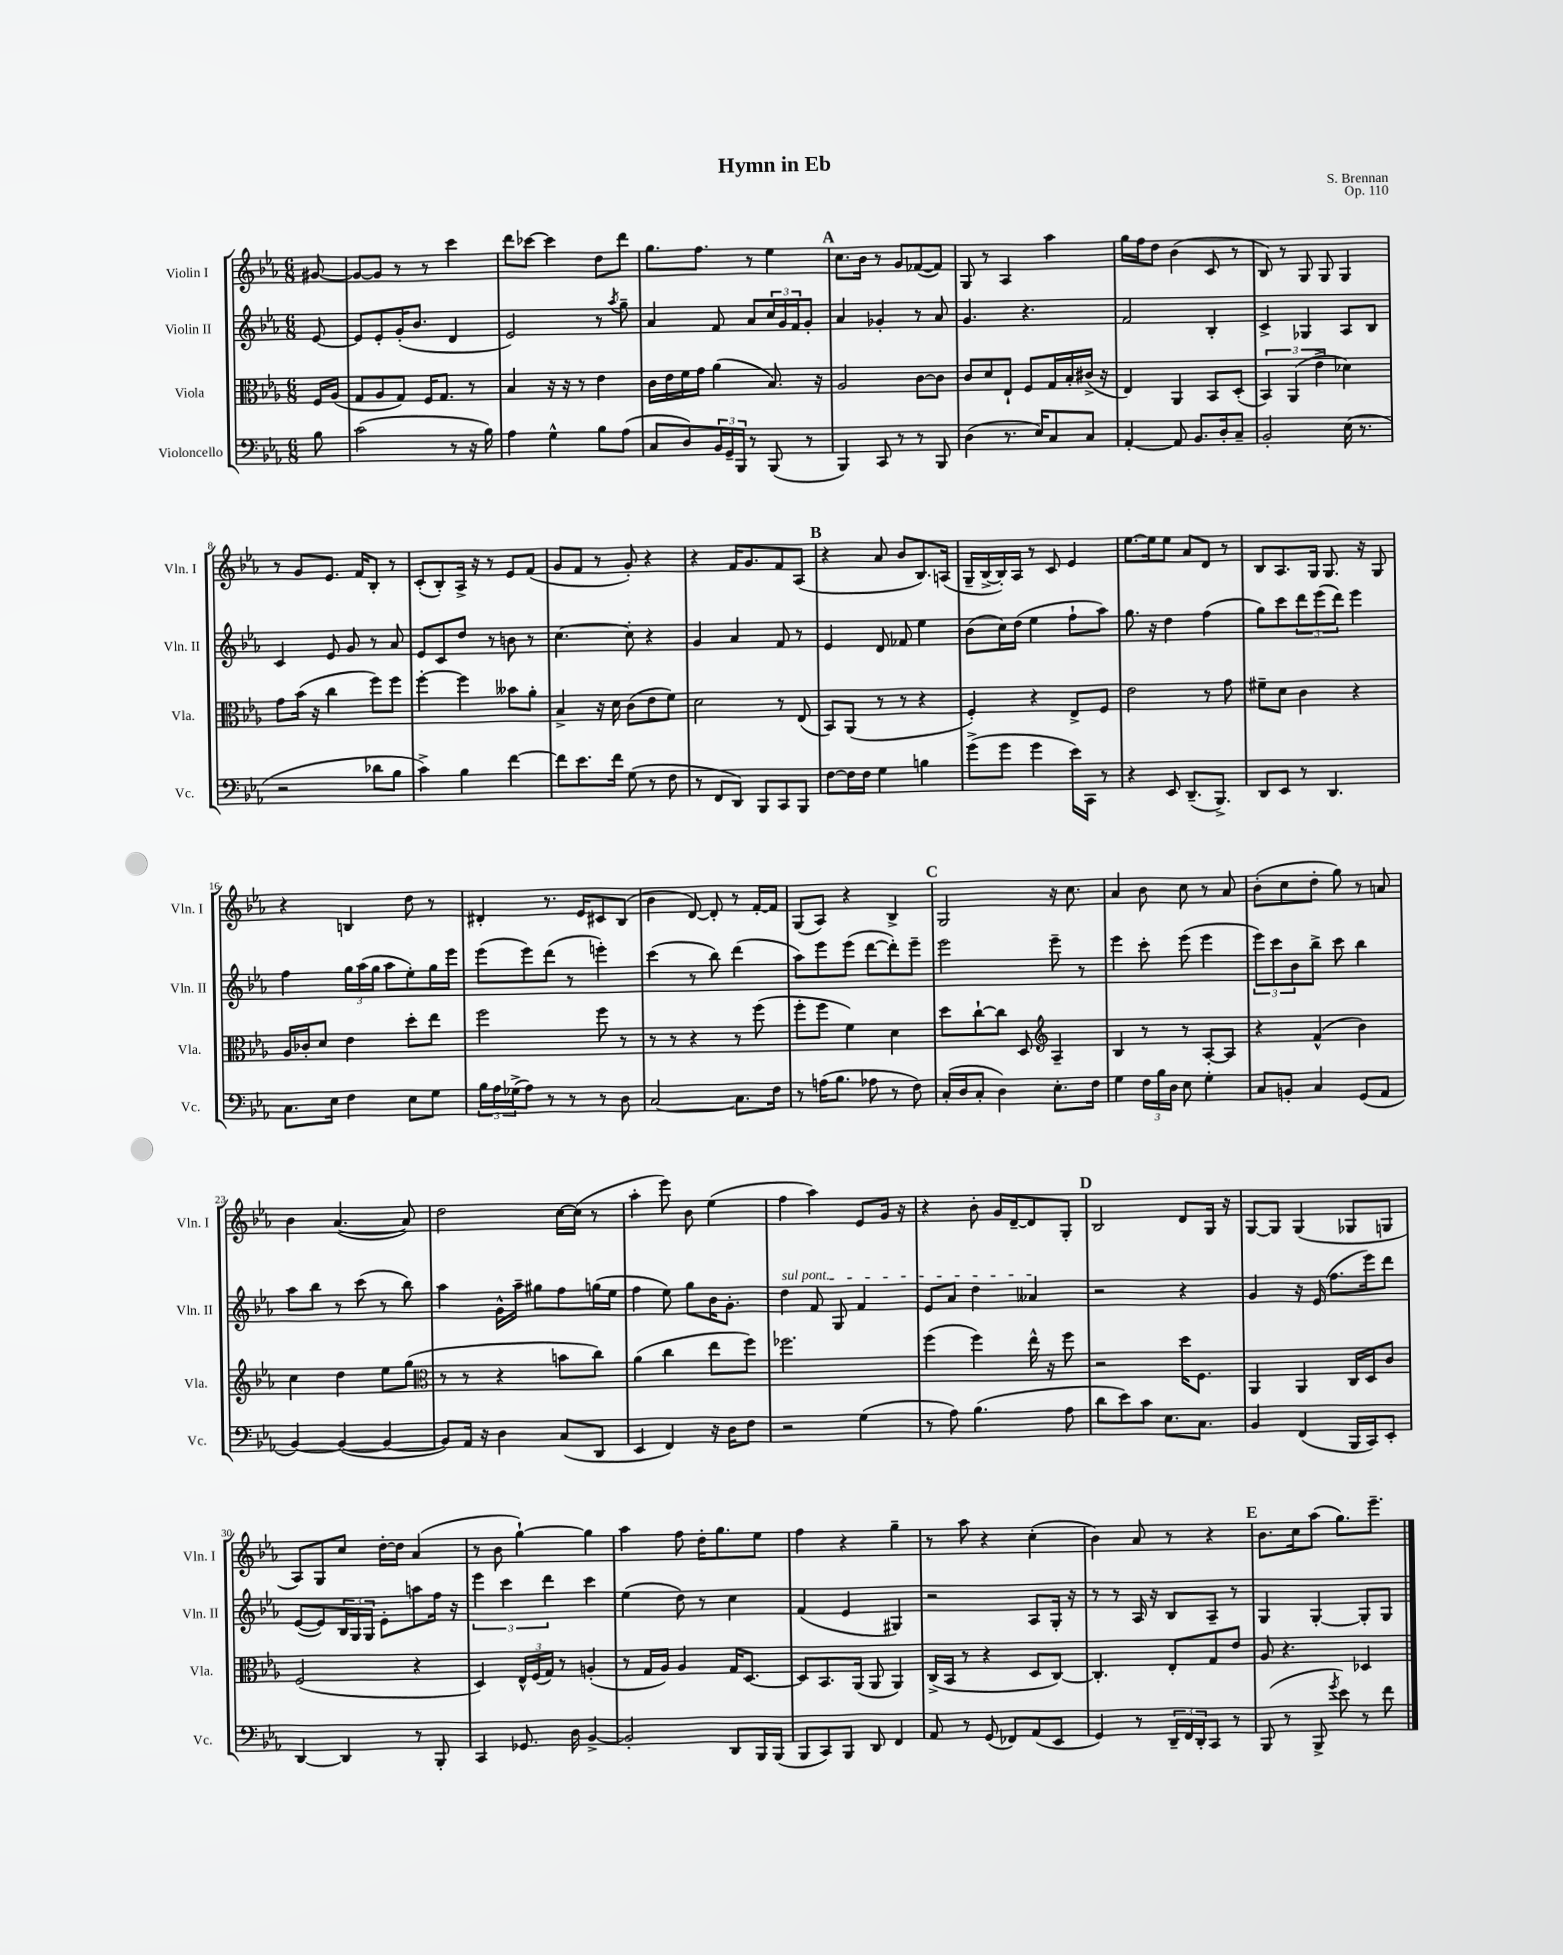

**kern	**kern	**kern	**kern
*part4	*part3	*part2	*part1
*staff4	*staff3	*staff2	*staff1
*I"Violoncello	*I"Viola	*I"Violin II	*I"Violin I
*I'Vc.	*I'Vla.	*I'Vln. II	*I'Vln. I
*clefF4	*clefC3	*clefG2	*clefG2
*k[b-e-a-]	*k[b-e-a-]	*k[b-e-a-]	*k[b-e-a-]
*M6/8	*M6/8	*M6/8	*M6/8
=	=	=	=
8B-\	16F/LL	[8e-/	[8g#X/
.	(16A-/JJ	.	.
=1	=1	=1	=1
(2c\	8G/L	8e-/L]	8g#/L_
.	8A-/	8e-'/	8g#/J]
.	8G/J)	(16g'/K	8r
.	.	8.b-/J	.
.	16F/KL	.	8r
.	8.G/J	.	.
8r	.	4d/	4ccc\
16r	8r	.	.
16B-\)	.	.	.
=2	=2	=2	=2
4A-\	4B-/	2e-/)	8ddd\L
.	.	.	[8ccc-X\J
4G^^\	16r	.	4ccc-\]
.	16r	.	.
.	8r	.	.
8B-\L	4e-\	8r	8dd\L
.	.	8qaa-/	.
(8A-\J	.	8gg~\	8ddd\J
=3	=3	=3	=3
8C/L	16c\LL	4a-/	8.gg\L
.	16e-\	.	.
8D/)	16f\	.	.
.	16g\JJ	.	8.ff\J
24BB-/L	(4a-\	8f/	.
24GG~/	.	.	.
24BBB-/JJ	.	.	.
8r	.	8a-/L	8r
(8BBB-/	8.B-/)	24cc/L	4ee-\
.	.	24g/	.
.	.	24f/J	.
8r	.	8g'/J	.
.	16r	.	.
!!LO:REH:place=s1:t=A
=4	=4	=4	=4
4BBB-/)	2A-/	4a-/	8.cc\L
.	.	.	16b-\Jk
8CC/	.	4g-X'/	8r
8r	.	.	8g/L
8r	[8c\L	8r	([8f-X/
8BBB-/	8c\J]	8a-/	8f-/J])
=5	=5	=5	=5
(4D\	8c/L	4.g/	8G/
.	8d/	.	8r
8.r	8E-`/J	.	4A-/
.	8F/L	4.r	.
16E-/KL)	.	.	.
8C/	16G/L	.	4aa-\
.	16B-'/	.	.
8C/J	(16c#X^/JJ	.	.
.	16r	.	.
=6	=6	=6	=6
[4AA-'/	4E-/)	2f/	16gg\LL
.	.	.	16ff\J
.	.	.	8dd\J
8AA-/]	4AA-/	.	(4b-\
8.BB-/L	.	.	.
.	8BB-/L	4B-'/	8c/
16D'/k	.	.	.
8C~/J	(8D'/J	.	8r
=7	=7	=7	=7
2BB-'/	6BB-/)	4c^/	8B-/)
.	.	.	8r
.	(6AA-/	.	.
.	.	4G-X/	8G/
.	6e-^\	.	.
.	.	.	8G/
(16E-\	4d-X\)	8A-/L	4G/
8.r	.	.	.
.	.	8B-/J	.
!!LO:LB:g=z
=8	=8	=8	=8
2r	8g\L	4c/	8r
.	(16b-\Jk	.	8g/L
.	16r	.	.
.	4cc\	8e-/	8.e-/J
.	.	8g/	.
.	.	.	16f/KL
8d-X\L	8ff\L)	8r	8B-'/J
8B-\J	8ff\J	8a-/	8r
=9	=9	=9	=9
4c^\)	[4ff'\	8e-/L	(8c'/L
.	.	8c/	8B-'/)
4B-\	4ff\]	8dd/J	16A-^/Jk
.	.	.	16r
.	.	8r	8r
[4f\	8b--X\L	8bn\	8e-/L
.	8a-'\J	8r	(8f/J
=10	=10	=10	=10
8f\L]	4B-^/	[4.cc\	8g/L
8.e-\	.	.	8f/J
.	16r	.	8r
16f\Jk	16d\	.	.
(8G\	(8c\L	8cc'\]	8g'/)
8r	8e-\	4r	4r
8F\	8f\J)	.	.
=11	=11	=11	=11
8r	2d\	4g/	4r
8FF/L	.	.	.
8DD/J)	.	4a-/	16f/KL
.	.	.	8.g/
8BBB-/L	.	.	.
8CC/	8r	8f/	8f/
8BBB-/J	(8E-/	8r	(8A-/J
!!LO:REH:place=s1:t=B
=12	=12	=12	=12
[8F\L	8BB-/L)	4e-/	4r
16F\L]	(8AA-/J	.	.
16F\JJ	.	.	.
4G\	8r	8d/	8a-/
.	8r	8f-X/	8b-/L
4Bn\	4r	4ee-\	8.B-/)
.	.	.	(16An/Jk
=13	=13	=13	=13
(8g^\L	4F'/)	(8b-\L	16G~/LL
.	.	.	[16B-^/
8g\J	.	16cc\L)	16B-'/])
.	.	(16dd\JJ	16A-/JJ
4g\	4r	4ee-\	8r
.	.	.	8c/
16e-\LL)	8E-^/L	8ff`\L	4e-/
16CC\JJ	.	.	.
8r	8F/J	8aa-\J)	.
=14	=14	=14	=14
4r	2e-\	8.gg\	[8.ee-\L
.	.	16r	16ee-\k]
8EE-/	.	4dd\	8ee-\J
(8.DD~/L	.	.	8a-/L
.	8r	(4ff\	8d/J
8.BBB-^/J)	.	.	.
.	8g\	.	8r
=15	=15	=15	=15
8DD/L	8f#X~\L	8gg\L)	8B-/L
8EE-/J	8d\J	8ccc\	8.A-/
8r	4c\	12ddd\	.
.	.	.	16G/Jk
.	.	(12eee-\	.
4.DD/	.	.	8.G/
.	.	12ddd\J)	.
.	4r	4eee-\	.
.	.	.	16r
.	.	.	8G/
!!LO:LB:g=z
=16	=16	=16	=16
8.C\L	16A-/LL	4ff\	4r
.	16c-X'/J	.	.
.	8d/J	.	.
16E-\Jk	.	.	.
4F\	4e-\	24gg\LL	4Bn/
.	.	(24aa-\	.
.	.	24gg\JJ	.
.	.	8aa-\L	.
8E-\L	8dd'\L	8ee-'\)	8dd\
8G\J	8ee-\J	16gg\L	8r
.	.	16eee-\JJ	.
=17	=17	=17	=17
24B-\LL	2ff\	(8eee-\L	4d#X'/
24A-\	.	.	.
(24G-X^\J	.	.	.
8A-\J)	.	8eee-\)	.
8r	.	(8ddd\J	8.r
8r	.	8r	.
.	.	.	16e-/KL
8r	8ff\	4eeen'\)	8c#X/
8D\	8r	.	(8B-/J
=18	=18	=18	=18
[2C/	8r	(4ccc\	4b-\
.	8r	.	.
.	4r	8r	[8d/)
.	.	8bb-\)	8d'/]
8.C\L]	8r	(4ddd\	8r
.	(8ff\	.	[16f'/LL
16F\Jk	.	.	16f/JJ]
=19	=19	=19	=19
8r	8ff'\L	8aa-\L)	(8G/L
(16An\KL	8ff\J	8eee-\	8A-/J)
8.B-\J	.	.	.
.	4f\)	(8eee-\J	4r
8A-X\	.	[8ddd\L	.
8r	4d\	8ddd'\])	4B-^/
8F\)	.	8eee-~\J	.
!!LO:REH:place=s1:t=C
=20	=20	=20	=20
(16C'/LL	8dd\L	2eee-\	2G/
16D/J	.	.	.
8C'/J	[8cc`\	.	.
4D\)	8cc\J]	.	.
.	8D/	.	.
*	*clefG2	*	*
8.E-'\L	4A-~/	8eee-~\	16r
.	.	.	8.cc\
.	.	8r	.
16F\Jk	.	.	.
=21	=21	=21	=21
4G\	4B-/	4eee-\	4a-/
24F\LL	8r	8ccc'\	8b-\
24B-\	.	.	.
24D\JJ	.	.	.
8E-\	8r	(8eee-\	8cc\
4G'\	[8A-'/L	4eee-\	8r
.	8A-/J]	.	8a-/
=22	=22	=22	=22
8C/L	4r	12eee-\L)	(8b-'\L
.	.	12ccc\	.
8BBn'/J	.	.	8cc\
.	.	12b-\	.
4C/	(4f^^/	8bb-^\J	8dd'\J
.	.	8ccc\	8gg\)
(8GG/L	4b-\)	4bb-\	8r
8AA-/J	.	.	8an/
!!LO:LB:g=z
=23	=23	=23	=23
[4BB-/)	4cc\	8aa-\L	4b-\
.	.	8bb-\J	.
(4BB-/_	4dd\	8r	([4.a-/
.	.	(8ccc\	.
4BB-/_	8ee-\L	8r	.
.	(8gg\J	8bb-\)	8a-/])
=24	=24	=24	=24
*	*clefC3	*	*
8BB-/L])	8r	4aa-\	2dd\
16AA-/Jk	8r	.	.
16r	.	.	.
4D\	4r	16g^^\LL	.
.	.	16aa-~\JJ	.
.	.	8gg#X\L	.
(8C/L	8bn\L	8ff\	[16cc\LL
.	.	.	(16cc\JJ]
8DD/J	8cc\J)	(16ggn\L	8r
.	.	16ee-\JJ	.
=25	=25	=25	=25
4EE-/	(4a-\	4ff\	4aa-'\
4FF/)	4cc\	8ee-\)	8eee-\)
.	.	8gg\L	8b-\
16r	8ee-\L	16b-\K	(4ee-\
16D\KL	.	8.g'\J	.
8F\J	8ff\J)	.	.
=26	=26	=26	=26
!	!	!LO:TX:a:i:t=sul pont.	!
2r	2.ff-X\	4dd\	4ff\
.	.	8f/	4aa-\)
.	.	8G/	.
(4G\	.	4f/	8e-/L
.	.	.	16g/Jk
.	.	.	16r
=27	=27	=27	=27
8r	(4ff\	8e-/L	4r
8A-\)	.	8a-/J	.
(4.B-\	4ff\)	4dd\	8b-'\
.	.	.	16g/LL
.	.	.	[16d~/J
.	16ee-^^\	4a--X/	8d/]
.	16r	.	.
8A-\	8ff\	.	8G'/J
!!LO:REH:place=s1:t=D
=28	=28	=28	=28
8d\L	2r	2r	2B-/
8e-\)	.	.	.
8c\J	.	.	.
8.E-\L	.	.	.
.	16dd\KL	4r	8d/L
8.C\J	8.F\J	.	.
.	.	.	16G/Jk
.	.	.	16r
=29	=29	=29	=29
4BB-/	4AA-/	4g/	[8G/L
.	.	.	8G/J]
(4FF/	4AA-/	16r	(4G/
.	.	(16e-/	.
.	.	8.ff\L	.
16BBB-/LL	16C/LL	.	8G-X/L
16CC/J)	16D/J	16eee-\k)	.
8EE-'/J	8c/J	8ddd\J	8Gn/J
!!LO:LB:g=z
=30	=30	=30	=30
[4DD/	(2F/	([8e-/L	8A-/L)
.	.	8e-/])	8G/
4DD/]	.	24B-/L	8cc/J
.	.	24G/	.
.	.	24G/JJ	.
.	.	8e-'\L	[16dd'\LL
.	.	.	16dd\JJ]
8r	4r	8aan\	(4a-/
8BBB-'/	.	16ff\Jk	.
.	.	16r	.
=31	=31	=31	=31
4CC/	4D/)	6eee-\	8r
.	.	.	8b-\
.	.	6ccc\	.
8.GG-X/	24E-^^/LL	.	[4gg`\)
.	(24F/	.	.
.	24G/JJ)	6ddd\	.
.	8r	.	.
16D\	.	.	.
[4BB-^/	(4An'/	4ccc\	4gg\]
=32	=32	=32	=32
2BB-'/]	8r	(4ee-\	4aa-\
.	16G/LL	.	.
.	16A-/JJ)	.	.
.	4A-/	8dd\)	8ff\
.	.	8r	16dd'\KL
.	.	.	8.gg\
8DD/L	16G/KL	4cc\	.
.	[8.D/J	.	.
16BBB-/L	.	.	8ee-\J
(16BBB-/JJ	.	.	.
=33	=33	=33	=33
8BBB-/L	8D/L]	(4f/	4ff\
8CC/)	8.BB-/	.	.
8BBB-/J	.	4e-/	4r
.	(16AA-/Jk	.	.
8DD/	8AA-/	.	.
4FF/	4AA-/)	4G#X/)	4gg~\
=34	=34	=34	=34
8AA-/	(16C^/LL	2r	8r
.	16BB-/JJ	.	.
8r	8r	.	8aa-\
(8GG/	4r	.	4r
8FF-X/L)	.	.	.
(8AA-/	8D/L	8A-/L	(4cc'\
8EE-/J	[8C/J)	16G'/Jk	.
.	.	16r	.
=35	=35	=35	=35
4GG/)	4.C'/]	8r	4b-\)
.	.	8r	.
8r	.	16A-/	8a-/
.	.	16r	.
24DD~/LL	8E-'/L	8B-/L	8r
24FF/	.	.	.
24DD'/J	.	.	.
8CC/J	8G/	8A-~/J	4r
8r	8e-/J	8r	.
!!LO:REH:place=s1:t=E
=36	=36	=36	=36
(8BBB-/	8A-/	4G/	8.b-\L
8r	4.r	.	.
.	.	.	16cc\k
8BBB-^/	.	[4G'/	(8aa-\J
8qg/	.	.	.
8e-\)	.	.	8.gg\L)
8r	4D-X/	8G'/L]	.
.	.	.	8.eee-~\J
8f\	.	8G/J	.
==	==	==	==
*-	*-	*-	*-
